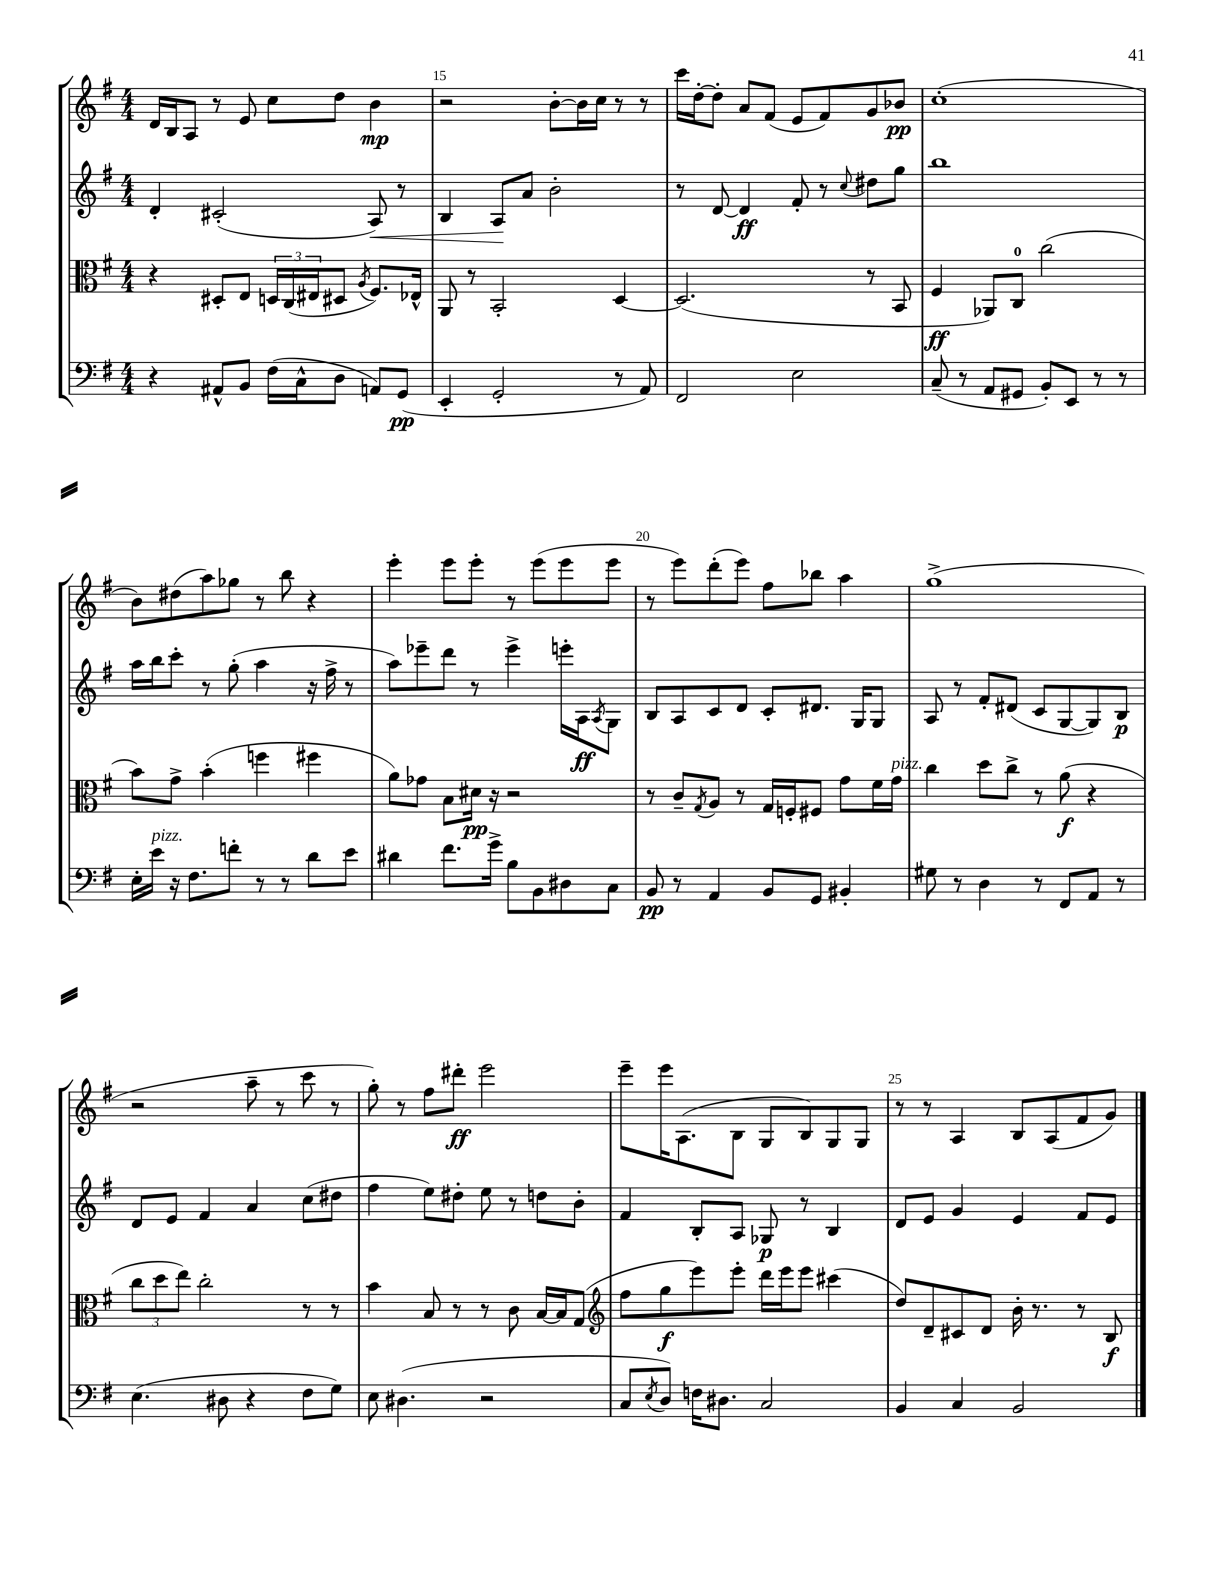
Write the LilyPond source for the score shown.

<<
\new StaffGroup <<
\new Staff = "s0" {
    \clef treble \key g \major \numericTimeSignature \time 4/4
    d'16 b16 a8 r8 e'8 c''8 d''8 b'4\mp |
    r2 b'8~-. b'16 c''16 r8 r8 |
    c'''16 d''16~-. d''8-. a'8 fis'8( e'8 fis'8) g'8 bes'8\pp |
    c''1-.( |
    b'8) dis''8( a''8) ges''8 r8 b''8 r4 |
    e'''4-. e'''8 e'''8-. r8 e'''8( e'''8 e'''8 |
    r8 e'''8) d'''8-.( e'''8) fis''8 bes''8 a''4 |
    g''1->( |
    r2 a''8-- r8 c'''8 r8 |
    g''8-.) r8 fis''8 dis'''8-.\ff e'''2 |
    e'''8-- e'''16 a8.( b8 g8 b8) g8 g8 |
    r8 r8 a4 b8 a8( fis'8 g'8) \bar "|." |
}
\new Staff = "s1" {
    \clef treble \key g \major \numericTimeSignature \time 4/4
    d'4-. cis'2-.( a8\<) r8 |
    b4 a8\! a'8 b'2-. |
    r8 d'8~ d'4\ff fis'8-. r8 \appoggiatura { c''8 } dis''8 g''8 |
    b''1 |
    a''16 b''16 c'''8-. r8 g''8-.( a''4 r16 fis''16-> r8 |
    a''8) ees'''8-- d'''8 r8 ees'''4-> e'''16-. a16\ff \acciaccatura { a8 } g8 |
    b8 a8 c'8 d'8 c'8-. dis'8. g16 g8 |
    a8 r8 fis'8-. dis'8( c'8 g8~ g8) b8\p |
    d'8 e'8 fis'4 a'4 c''8( dis''8 |
    fis''4 e''8) dis''8-. e''8 r8 d''8 b'8-. |
    fis'4 b8-. a8 ges8\p r8 b4 |
    d'8 e'8 g'4 e'4 fis'8 e'8 \bar "|." |
}
\new Staff = "s2" {
    \clef alto \key g \major \numericTimeSignature \time 4/4
    r4 dis8-. e8 \tuplet 3/2 { d16 c16( eis16 } dis8 \acciaccatura { a8 } fis8.) ees16-^ |
    a,8 r8 b,2-. d4~ |
    d2.( r8 b,8 |
    fis4\ff aes,8) c8-0 c''2( |
    b'8) g'8-> b'4-.( f''4 fis''4 |
    a'8) ges'8 b8 dis'16\pp r16 r2 |
    r8 c'8-- \acciaccatura { g8 } a8 r8 g16 f16-. fis8 g'8 fis'16 g'16^\markup { \italic "pizz." } |
    c''4 d''8 c''8-> r8 a'8\f( r4 |
    \tuplet 3/2 { c''8 d''8 e''8) } c''2-. r8 r8 |
    b'4 b8 r8 r8 c'8 b16~ b16 g8( |
    \clef treble fis''8 g''8\f e'''8) e'''8-. d'''16 e'''16 e'''8 cis'''4( |
    d''8) d'8-- cis'8 d'8 b'16-. r8. r8 b8\f \bar "|." |
}
\new Staff = "s3" {
    \clef bass \key g \major \numericTimeSignature \time 4/4
    r4 ais,8-^ b,8 fis16( c16-^ d8 a,8) g,8\pp( |
    e,4-. g,2-. r8 a,8) |
    fis,2 e2 |
    c8--( r8 a,8 gis,8 b,8-.) e,8 r8 r8 |
    e16-. e'16^\markup { \italic "pizz." } r16 fis8. f'8-. r8 r8 d'8 e'8 |
    dis'4 fis'8. g'16-> b8 b,8 dis8 c8 |
    b,8\pp r8 a,4 b,8 g,8 bis,4-. |
    gis8 r8 d4 r8 fis,8 a,8 r8 |
    e4.( dis8 r4 fis8 g8) |
    e8 dis4.( r2 |
    c8 \acciaccatura { e8 } d8) f16 dis8. c2 |
    b,4 c4 b,2 \bar "|." |
}
>>
>>
\layout { \context { \Score currentBarNumber = #14 \override BarNumber.break-visibility = ##(#f #t #t) barNumberVisibility = #(every-nth-bar-number-visible 5) } }
